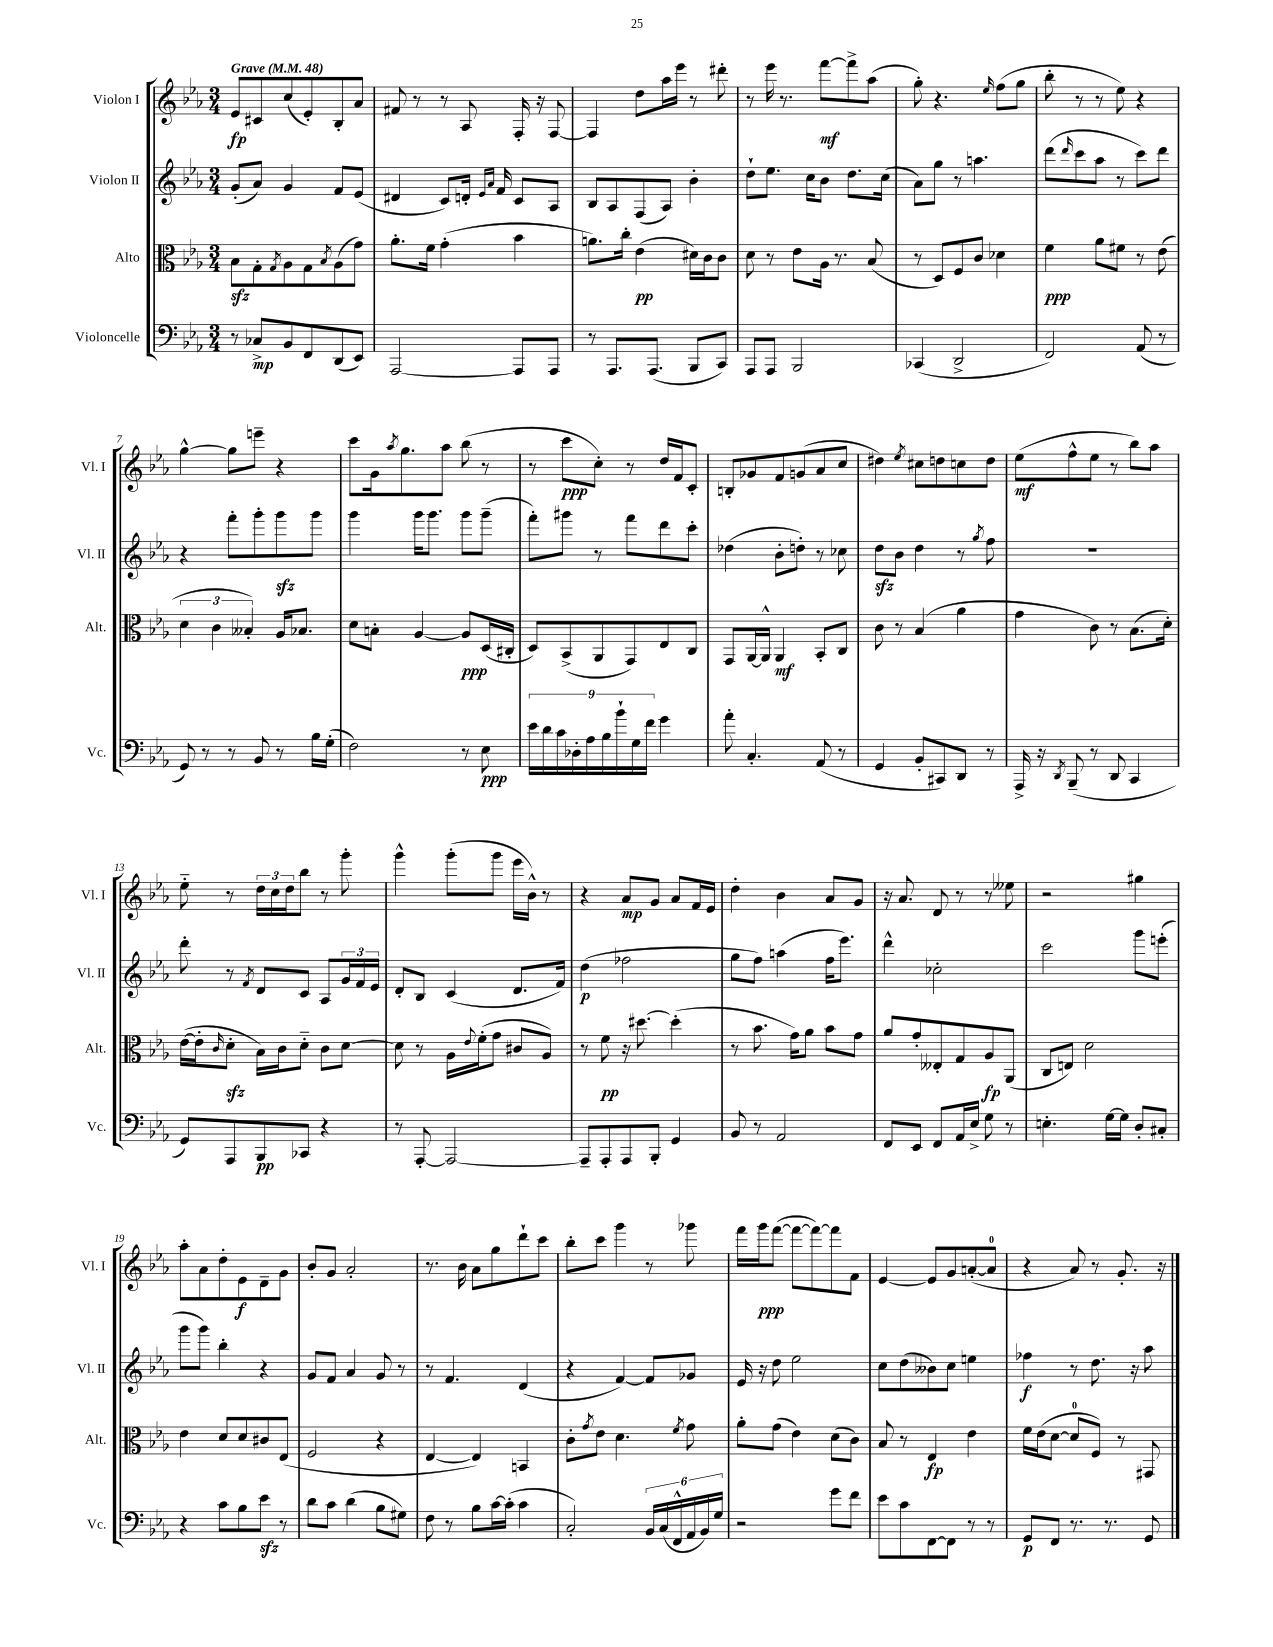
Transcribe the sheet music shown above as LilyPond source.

<<
\new StaffGroup <<
\new Staff = "s0" \with { instrumentName = "Violon I" shortInstrumentName = "Vl. I" } {
    \clef treble \key ees \major \numericTimeSignature \time 3/4 \tempo "Grave" 4 = 48
    ees'8\fp cis'8 c''8( ees'8-.) bes8-. aes'8 |
    fis'8 r8 r8 aes8 f16-. r16 f8~ |
    f4 d''8 aes''16 ees'''16 r8 dis'''8-. |
    r8 ees'''16 r8. f'''8~\mf f'''8-> aes''8( |
    g''8-.) r4. \grace { ees''16 } f''8( g''8 |
    bes''8-. r8 r8 ees''8) r4 |
    g''4~-^ g''8 e'''8-- r4 |
    c'''8 g'16 \acciaccatura { aes''8 } g''8. aes''8 bes''8( r8 |
    r8 c'''8\ppp c''8-.) r8 d''16 f'16 c'8-. |
    b8-. ges'8 f'8 g'8( aes'8 c''8 |
    dis''4) \acciaccatura { ees''8 } cis''8 d''8 c''8 d''8 |
    ees''8\mf( f''8-^ ees''8 r8 bes''8) aes''8 |
    ees''8-_ r8 \tuplet 3/2 { d''16 c''16 d''16 } bes''8 r8 g'''8-. |
    g'''4-^ g'''8-.( g'''8 ees'''16 bes'16-^) r8 |
    r4 aes'8\mp g'8 aes'8 f'16 ees'16 |
    d''4-. bes'4 aes'8 g'8 |
    r16 aes'8. d'8 r8 r8 eeses''8 |
    r2 gis''4 |
    aes''8-. aes'8 d''8-. ees'8\f d'8-- g'8 |
    bes'8-. g'8 aes'2-. |
    r8. bes'16 aes'8 g''8 d'''8-! c'''8 |
    bes''8-. c'''8 g'''4 r8 ges'''8 |
    f'''16 g'''16\ppp f'''8~( f'''8~ f'''8~) f'''8 f'8 |
    ees'4~ ees'8 g'8 a'8~-.( a'8-0 |
    r4 aes'8) r8 g'8.-. r16 \bar "|." |
}
\new Staff = "s1" \with { instrumentName = "Violon II" shortInstrumentName = "Vl. II" } {
    \clef treble \key ees \major \numericTimeSignature \time 3/4
    g'8-.( aes'8) g'4 f'8 ees'8( |
    dis'4 c'8) d'16-. \grace { ees'16 aes'16 } f'16 c'8 aes8 |
    bes8 aes8 f8( aes8) bes'4-. |
    d''8-! ees''8. c''16 bes'8 d''8. c''16( |
    aes'8) g''8 r8 a''4. |
    d'''8( \grace { d'''16 } c'''8 aes''8 r8 c'''8) d'''8 |
    r4 f'''8-. g'''8-. g'''8\sfz g'''8 |
    g'''4 g'''16 g'''8. g'''8 g'''8--( |
    f'''8-.) gis'''8 r8 f'''8 d'''8 c'''8-. |
    des''4( bes'8-. d''8-.) r8 ces''8 |
    d''8\sfz bes'8 d''4 r8 \acciaccatura { g''8 } f''8 |
    r2. |
    d'''8-. r8 \acciaccatura { f'8 } d'8 c'8 aes8 \tuplet 3/2 { g'16 f'16 ees'16 } |
    d'8-. bes8 c'4( d'8. f'16) |
    d''4\p( fes''2 |
    g''8 f''8) a''4( f''16 ees'''8.) |
    d'''4-^ ces''2-. |
    c'''2 g'''8 e'''8-.( |
    g'''8 g'''8) bes''4-. r4 |
    g'8 f'8 aes'4 g'8 r8 |
    r8 f'4. d'4( |
    r4 f'4~) f'8 ges'8 |
    ees'16 r16 d''8 ees''2 |
    c''8 d''8( beses'8) c''8 e''4 |
    fes''4\f r8 d''8. r16 aes''8 \bar "|." |
}
\new Staff = "s2" \with { instrumentName = "Alto" shortInstrumentName = "Alt." } {
    \clef alto \key ees \major \numericTimeSignature \time 3/4
    bes8\sfz g8-. \acciaccatura { g8 } aes8 g8 \acciaccatura { bes8 } aes8( g'8) |
    aes'8.-. f'16 g'4-.( bes'4 |
    a'8.) c''16-. ees'4\pp( dis'16) c'16 c'8 |
    d'8 r8 ees'8 aes16 r8. bes8( |
    r8 d8) f8 c'8 des'4 |
    f'4\ppp aes'8 fis'8 r8 ees'8( |
    \tuplet 3/2 { d'4 c'4 beses4-.) } aes16 bes8. |
    d'8 b8-. aes4~ aes8\ppp d16( cis16-. |
    d8) bes,8->( aes,8 g,8) ees8 c8 |
    g,8 aes,16~ aes,16-^ aes,4\mf bes,8-. c8 |
    c'8 r8 bes4( aes'4 |
    g'4 c'8) r8 bes8.( d'16-.) |
    ees'16~( ees'16-. \grace { c'16 } d'8-.\sfz bes16) c'16 d'8-_ c'8 d'8~ |
    d'8 r8 aes16 \appoggiatura { ees'8 } f'16-.( g'8 cis'8 aes8) |
    r8 f'8\pp r16 dis''8.~ dis''4-.( |
    r8 bes'8. g'16) aes'8 bes'8 g'8 |
    aes'8 g'8-. eeses8-. g8 aes8\fp aes,8( |
    c8 e8) d'2 |
    ees'4 d'8 d'8 cis'8 ees8( |
    f2 r4 |
    ees4~ ees4) b,4 |
    c'8-. \acciaccatura { g'8 } ees'8 d'4. \acciaccatura { f'8 } g'8 |
    aes'8-. g'8( ees'4) d'8( c'8) |
    bes8 r8 ees4\fp ees'4 |
    f'16 ees'16( d'8~ d'8-0 f8) r8 gis,8 \bar "|." |
}
\new Staff = "s3" \with { instrumentName = "Violoncelle" shortInstrumentName = "Vc." } {
    \clef bass \key ees \major \numericTimeSignature \time 3/4
    r8 ces8->\mp bes,8 f,8 d,8( ees,8) |
    aes,,2~ aes,,8 aes,,8 |
    r8 aes,,8. aes,,8.( bes,,8 c,8) |
    aes,,8 aes,,8 bes,,2 |
    ces,4( d,2-> |
    f,2) aes,8( r8 |
    g,8) r8 r8 bes,8 r8 bes16 g16-.( |
    f2) r8 ees8\ppp |
    \tuplet 9/8 { ees'16 d'16 c'16 des16-. aes16 bes16 bes'16-! g16 f'16 } g'4 |
    aes'8-. c4.-. aes,8( r8 |
    g,4 bes,8-. cis,8) d,8 r8 |
    aes,,16-> r16 \acciaccatura { d,8 } bes,,8--( r8 d,8 c,4 |
    g,8) aes,,8 bes,,8\pp ces,8 r4 |
    r8 aes,,8~-. aes,,2~ |
    aes,,8-- aes,,8-. aes,,8 bes,,8-. g,4 |
    bes,8 r8 aes,2 |
    f,8 ees,8 f,8 aes,16 ees16-> g8 r8 |
    e4.-. g16~ g16 d8-. cis8-. |
    r4 c'8 bes8 ees'8\sfz r8 |
    d'8 c'8 d'4( bes8 gis8) |
    f8 r8 bes8 c'16~ c'16-.( c'4 |
    c2-.) \tuplet 6/4 { bes,16 c16( f,16-^ aes,16 bes,16) g16 } |
    r2 g'8 f'8 |
    ees'8 c'8 f,8~ f,8 r8 r8 |
    g,8\p f,8 r8. r8. g,8 \bar "|." |
}
>>
>>
